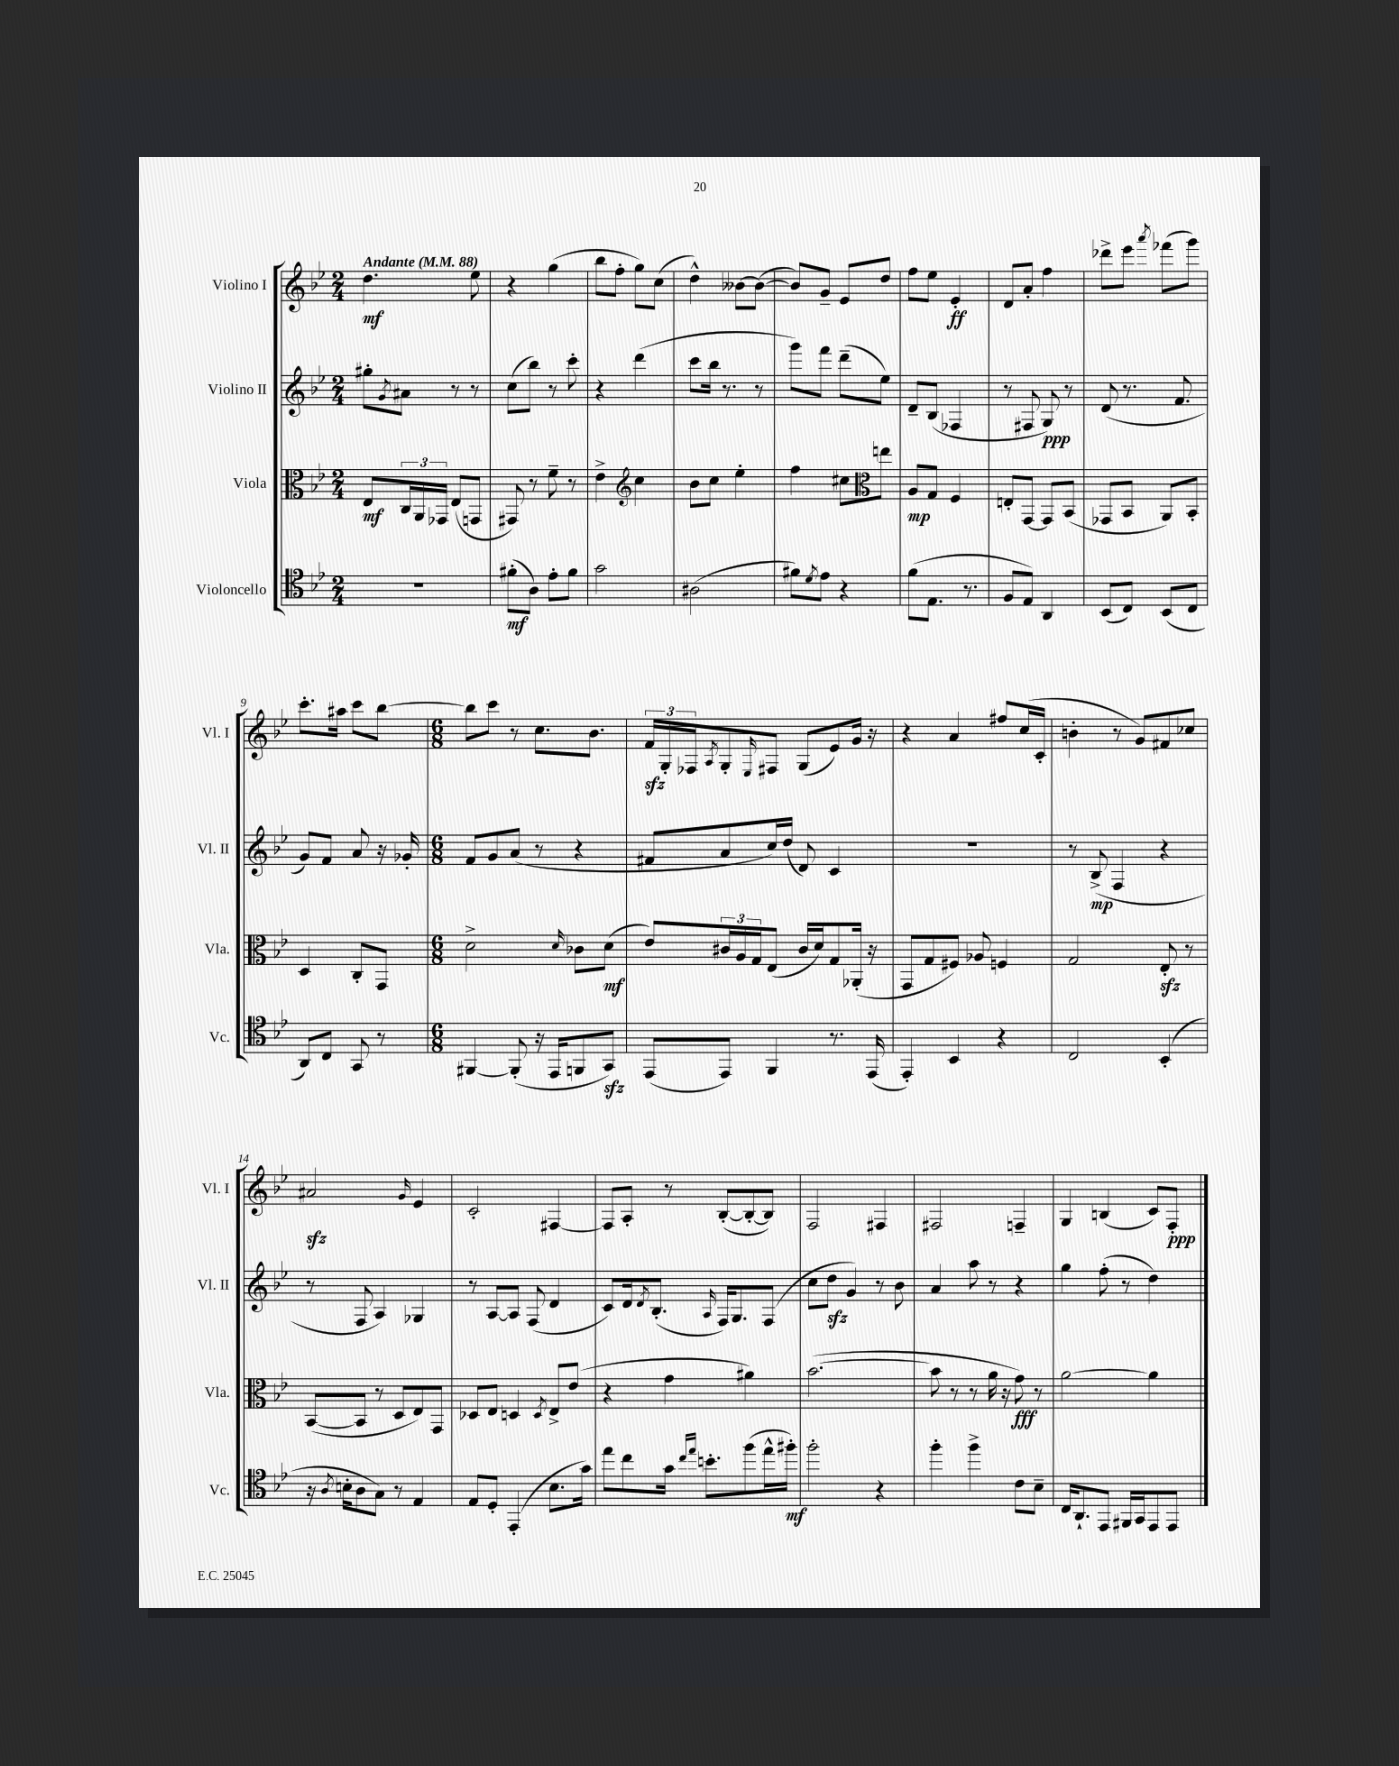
<<
\new StaffGroup <<
\new Staff = "s0" \with { instrumentName = "Violino I" shortInstrumentName = "Vl. I" } {
    \clef treble \key bes \major \numericTimeSignature \time 2/4 \tempo "Andante" 4 = 88
    d''4.\mf ees''8 |
    r4 g''4( |
    bes''8 f''8-. g''8) c''8( |
    d''4-^) beses'8~ beses'8~( |
    beses'8) g'8-- ees'8 d''8 |
    f''8 ees''8 ees'4-.\ff |
    d'8 a'8-. f''4 |
    des'''8-> ees'''8 \acciaccatura { a'''8 } fes'''8( g'''8) |
    c'''8.-. ais''16 c'''8 bes''8~ |
    \numericTimeSignature \time 6/8 bes''8 c'''8 r8 c''8. bes'8. |
    \tuplet 3/2 { f'16\sfz g16-. fes16 } \acciaccatura { a8 } g8-. \grace { ees16 } fis8 g8( ees'8) g'16 r16 |
    r4 a'4 fis''8 c''16( c'16-. |
    b'4-. r8 g'8) fis'8 ces''8 |
    ais'2\sfz \grace { g'16 } ees'4 |
    c'2-. fis4~ |
    fis8 a8-. r8 bes8~-.( bes8~-. bes8) |
    f2 fis4 |
    fis2 f4-- |
    g4 b4( c'8) f8-.\ppp \bar "|." |
}
\new Staff = "s1" \with { instrumentName = "Violino II" shortInstrumentName = "Vl. II" } {
    \clef treble \key bes \major \numericTimeSignature \time 2/4
    gis''8-. \acciaccatura { g'8 } ais'8 r8 r8 |
    c''8( bes''8) r8 c'''8-. |
    r4 d'''4( |
    c'''8 bes''16 r8. r8 |
    g'''8) f'''8 d'''8--( ees''8) |
    d'8-- bes8( fes4 |
    r8 fis8 g8\ppp) r8 |
    d'8( r8. f'8. |
    g'8) f'8 a'8 r16 ges'16-. |
    \numericTimeSignature \time 6/8 f'8 g'8 a'8( r8 r4 |
    fis'8 a'8 c''16) d''16( d'8) c'4 |
    R2. |
    r8 bes8->\mp( f4 r4 |
    r8 f8 a4) ges4 |
    r8 a8~ a8 f8( d'4 |
    c'8) d'16 \acciaccatura { d'8 } bes8.-.( \grace { a16 } f16) g8. f8( |
    c''8 d''8\sfz g'4) r8 bes'8 |
    a'4 a''8 r8 r4 |
    g''4 f''8-.( r8 d''4) \bar "|." |
}
\new Staff = "s2" \with { instrumentName = "Viola" shortInstrumentName = "Vla." } {
    \clef alto \key bes \major \numericTimeSignature \time 2/4
    ees8\mf \tuplet 3/2 { c16 a,16 ges,16 } ees8( g,8 |
    gis,8) r8 f'8-- r8 |
    ees'4-> \clef treble c''4 |
    bes'8 c''8 ees''4-. |
    f''4 cis''8 e''8 |
    \clef alto a8\mp g8 f4 |
    e8-. g,8~ g,8 bes,8( |
    ges,8 bes,8 a,8) bes,8-. |
    d4 c8-. g,8 |
    \numericTimeSignature \time 6/8 d'2-> \grace { d'16 } ces'8 d'8\mf( |
    ees'8) \tuplet 3/2 { cis'16 a16 g16 } ees8( cis'16 d'16) g8 aes,16-.( r16 |
    g,8 g8 fis8) aes8 f4 |
    g2 ees8-.\sfz r8 |
    bes,8~( bes,8 r8 d8 ees8) g,8 |
    des8 ees8 d4 \acciaccatura { d8 } ees8-> ees'8( |
    r4 g'4 ais'4) |
    bes'2.~( |
    bes'8 r8 r8 a'16 r16 g'8\fff) r8 |
    a'2~ a'4 \bar "|." |
}
\new Staff = "s3" \with { instrumentName = "Violoncello" shortInstrumentName = "Vc." } {
    \clef tenor \key bes \major \numericTimeSignature \time 2/4
    R2 |
    fis'8-.\mf( a8) ees'8-. fis'8 |
    g'2 |
    ais2( |
    fis'8) \acciaccatura { d'8 } ees'8 r4 |
    f'8( ees8. r8. |
    f8 ees8) a,4 |
    bes,8( c8) bes,8( c8 |
    a,8) c8 g,8 r8 |
    \numericTimeSignature \time 6/8 fis,4~ fis,8-.( r16 ees,16 f,8 g,8\sfz) |
    ees,8( ees,8) f,4 r8. ees,16( |
    ees,4-.) bes,4 r4 |
    c2 bes,4-.( |
    r16 \acciaccatura { a8 } b16-. a8 g8) r8 ees4 |
    ees8 d8-. ees,4-.( bes8. g'16) |
    ees''8 c''8 g'16 \grace { c''16 ees''16 } b'8.-. f''8( ees''16-^ fis''16-.\mf) |
    f''2-. r4 |
    f''4-. f''4-> c'8 bes8-- |
    c16 a,8.-! ees,8 fis,16 g,16 ees,8 ees,8 \bar "|." |
}
>>
>>
